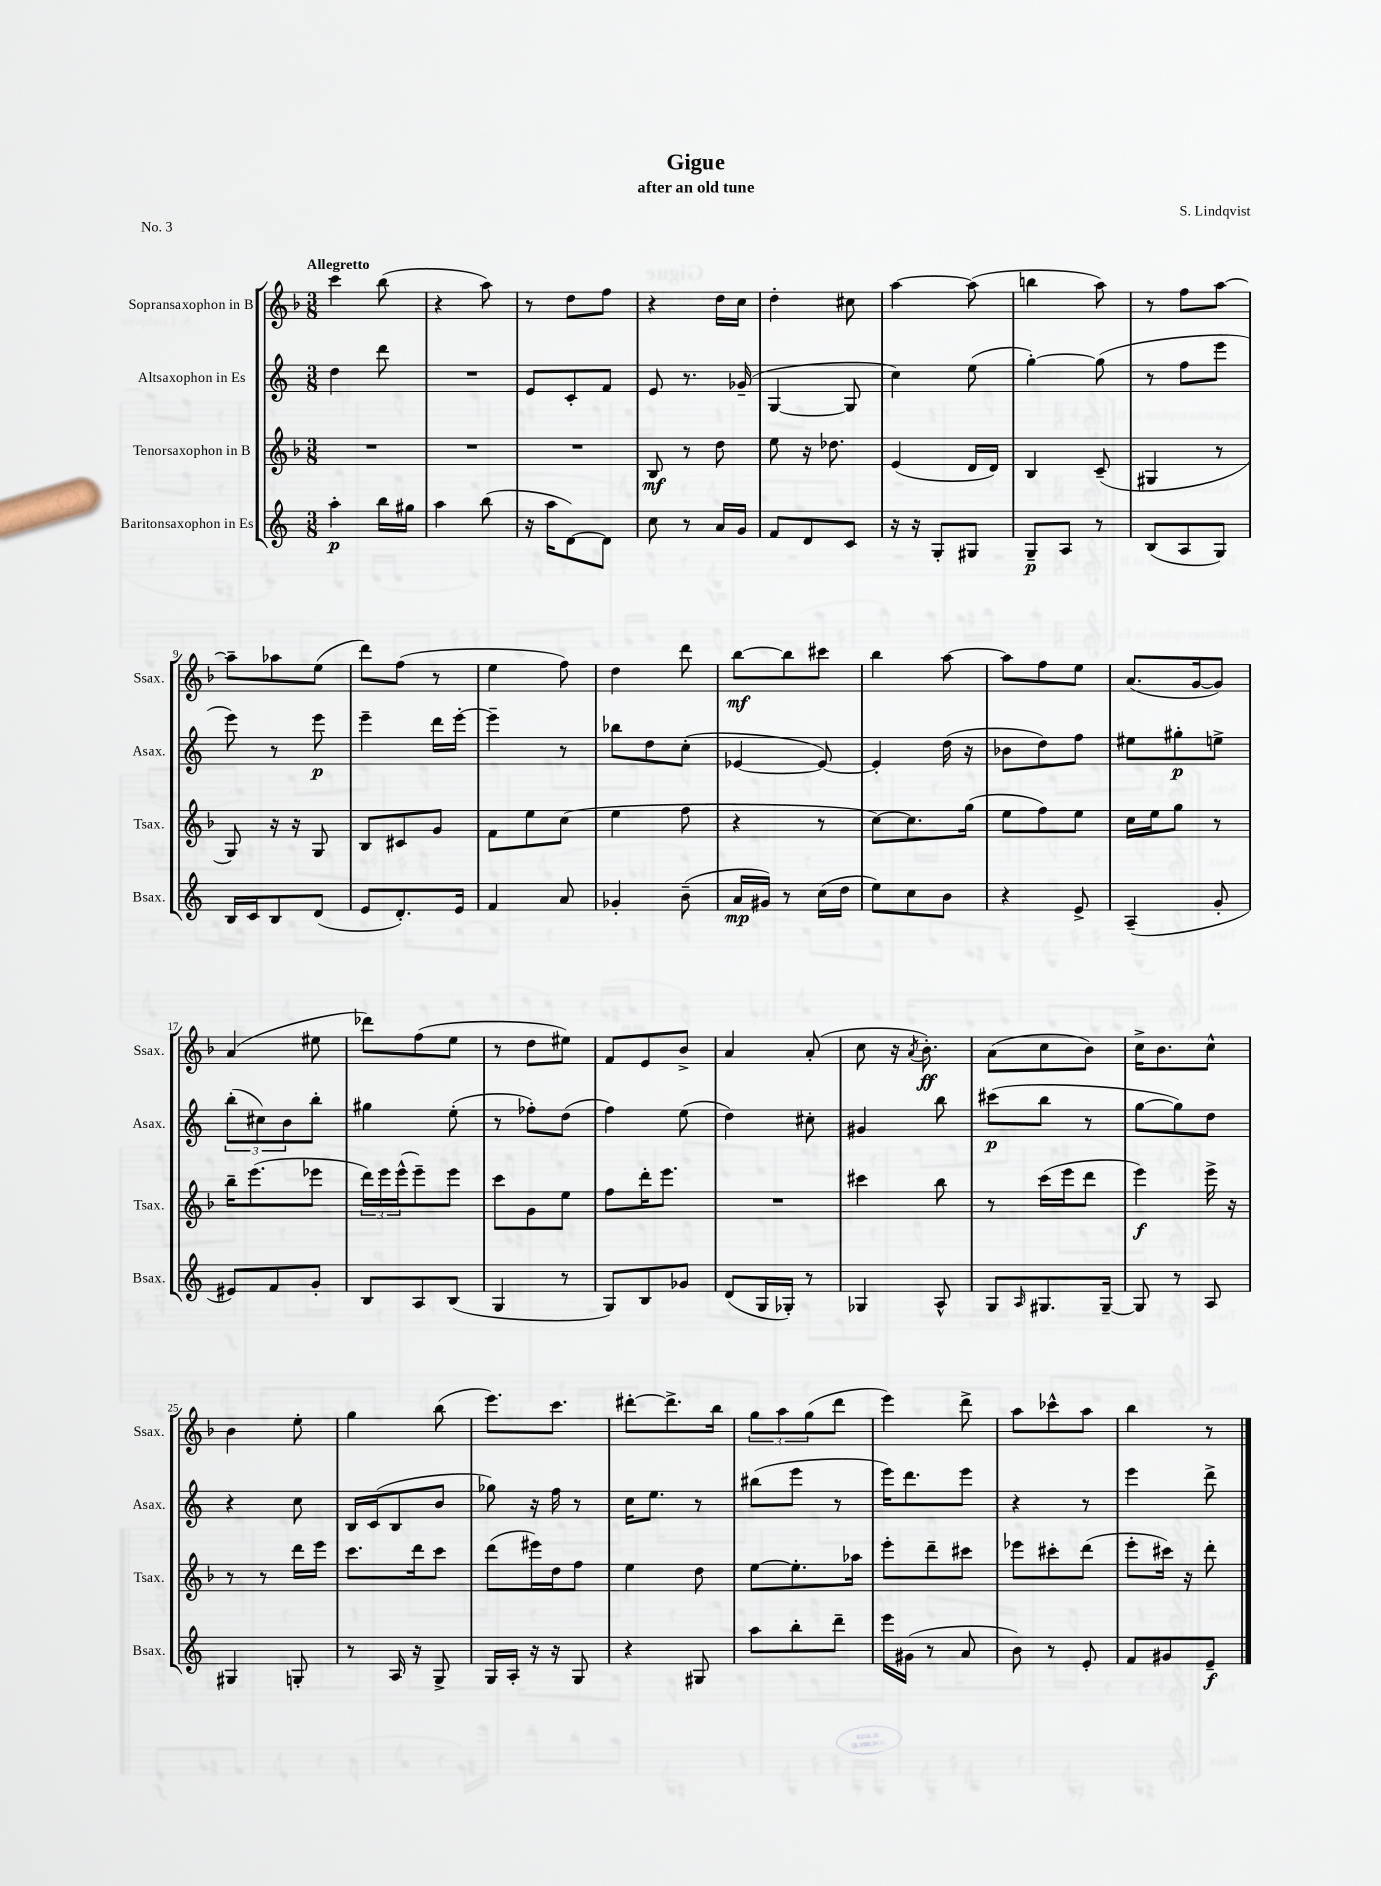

**kern	**kern	**kern	**kern
*staff4	*staff3	*staff2	*staff1
*clefG2	*clefG2	*clefG2	*clefG2
*k[]	*k[b-]	*k[]	*k[b-]
*M3/8	*M3/8	*M3/8	*M3/8
4aa'	4.r	4dd	4ccc
16bb	.	8ddd	(8bb-
16gg#	.	.	.
=	=	=	=
4aa	4.r	4.r	4r
(8bb	.	.	8aa)
=	=	=	=
16r	4.r	8e	8r
16aa	.	.	.
[8d)	.	8c'	8dd
8d]	.	8f	8ff
=	=	=	=
8cc	8B-	8e	4r
8r	8r	8.r	.
16a	8dd	.	16dd
16g	.	(16g-~	16cc
=	=	=	=
8f	8ee	[4G	4dd'
8d	16r	.	.
.	8.dd-	.	.
8c	.	8G]	8cc#
=	=	=	=
16r	(4e	4cc)	[4aa
16r	.	.	.
8G'	.	.	.
8G#	16d	(8ee	(8aa]
.	16d)	.	.
=	=	=	=
8G~	4B-	[4gg')	4bb
8A	.	.	.
8r	(8c~	(8gg]	8aa)
=	=	=	=
(8B	4G#	8r	8r
8A	.	8ff	8ff
8G)	8r	8eee	[8aa
=	=	=	=
16B	8G)	8eee)	8aa~]
16c	.	.	.
8B	16r	8r	8aa-
.	16r	.	.
(8d	8G	8eee	(8ee
=	=	=	=
8e	8B-	4eee~	8ddd)
8.d')	8c#	.	(8ff
.	8g	16ddd	8r
16e	.	[16eee'	.
=	=	=	=
4f	8f	4eee~]	4ee
.	8ee	.	.
8a	(8cc	8r	8ff)
=	=	=	=
4g-'	4ee	8bb-	4dd
.	.	8dd	.
(8b~	8ff	(8cc'	8ddd
=	=	=	=
16a	4r	[4e-	[8bb-
16g#)	.	.	.
8r	.	.	8bb-]
(16cc	8r	8e-_)	8ccc#
16dd	.	.	.
=	=	=	=
8ee)	[8cc)	4e-']	4bb-
8cc	8.cc]	.	.
8b	.	(16dd	[8aa
.	(16gg	16r	.
=	=	=	=
4r	8ee	8b-	8aa]
.	8ff)	8dd)	8ff
8e^	8ee	8ff	8ee
=	=	=	=
(4A~	16cc	8ee#	(8.a
.	16ee	.	.
.	8gg	8gg#'	.
.	.	.	[16g
8g'	8r	8ee^	8g])
=	=	=	=
8e#)	16bb-~	(12bb'	(4a
.	(8.eee	.	.
.	.	12cc#)	.
8f	.	.	.
.	.	12b	.
8g'	8eee-	8bb'	8ee#
=	=	=	=
8B	24ddd)	4gg#	8ddd-)
.	24eee	.	.
.	(24eee^^	.	.
8A	8eee~)	.	(8ff
(8B	8eee	(8ee'	8ee
=	=	=	=
4G	8ccc	8r	8r
.	8g	8ff-')	8dd
8r	8ee	(8dd	8ee#)
=	=	=	=
8G)	8ff	4ff)	8f
8B	16ddd'	.	8e
.	8.eee	.	.
8g-	.	(8ee	8b-^
=	=	=	=
(8d	4.r	4dd)	4a
16G	.	.	.
16G-')	.	.	.
8r	.	8cc#'	(8a'
=	=	=	=
4G-	4ccc#	4g#	8cc
.	.	.	16r
.	.	.	8qa
.	.	.	8.b-')
8A^^	8bb-	8bb	.
=	=	=	=
8G	8r	(8ccc#	(8a
16qqA	.	.	.
8.G#	(16ccc	8bb	8cc
.	16eee	.	.
.	8ddd	8r	8b-)
[16G#~	.	.	.
=	=	=	=
8G#]	4eee)	[8gg	16cc^
.	.	.	8.b-
8r	.	8gg])	.
8A	16eee^	8dd	8cc^^
.	16r	.	.
=	=	=	=
4G#	8r	4r	4b-
.	8r	.	.
8G'	16ddd	8cc	8ee'
.	16eee	.	.
=	=	=	=
8r	8.ccc	16B	4gg
.	.	(16c	.
16A	.	8B	.
16r	16ddd	.	.
8G^	8ccc	8b	(8bb-
=	=	=	=
16G	(8ddd	8gg-)	8.eee)
16A'	.	.	.
16r	16eee#)	16r	.
16r	16dd	16ff	8.ccc
8G	8ff	8r	.
=	=	=	=
4r	4ee	16cc	[8ddd#'
.	.	8.ee	.
.	.	.	8.ddd#^]
8G#	8dd	8r	.
.	.	.	16bb-
=	=	=	=
8aa	[8ee	(8bb#	12gg
.	.	.	12aa
8bb'	8.ee']	8eee	.
.	.	.	(12gg
8ddd~	.	8r	8ddd
.	16aa-	.	.
=	=	=	=
16eee	8eee'	16eee)	4eee)
(16g#	.	8.ddd	.
8r	8ddd~	.	.
8a	8ccc#	8eee	8ddd^
=	=	=	=
8b)	8eee-	4r	8aa
8r	8ccc#'	.	8ccc-^^
8e'	(8ddd	8r	8aa
=	=	=	=
8f	8eee'	4eee	4bb-
8g#	16ccc#)	.	.
.	16r	.	.
8e~	8ddd'	8ddd^	8r
==	==	==	==
*-	*-	*-	*-
